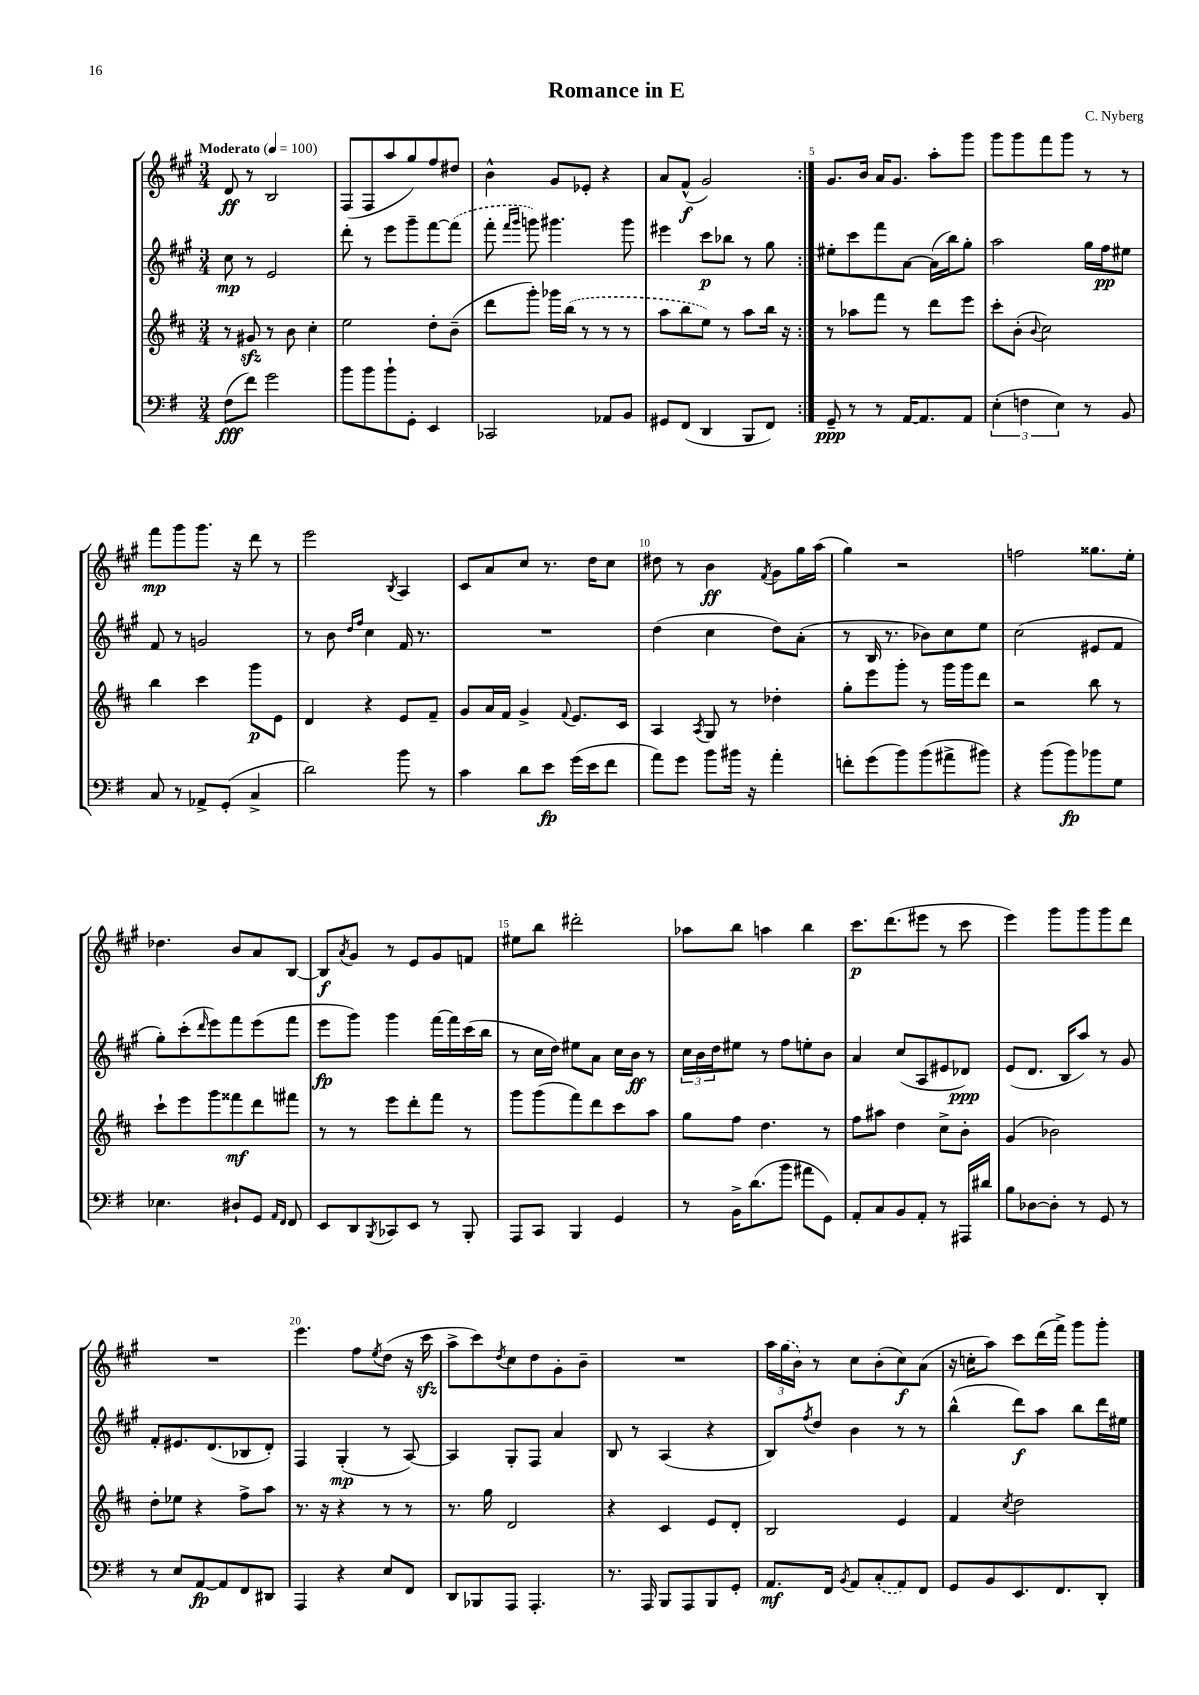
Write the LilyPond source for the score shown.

\header { title = "Romance in E" composer = "C. Nyberg" }
<<
\new StaffGroup <<
\new Staff = "s0" {
    \clef treble \key a \major \numericTimeSignature \time 3/4 \tempo "Moderato" 4 = 100
    \repeat volta 2 { d'8\ff r8 b2 |
    fis8( fis8 a''8 gis''8) fis''8 dis''8 |
    b'4-^ gis'8 ees'8-. r4 |
    a'8 fis'8-^\f( gis'2) | }
    gis'8. b'16 a'16 gis'8. a''8-. gis'''8 |
    gis'''8 gis'''8 fis'''8 gis'''8 r8 r8 |
    fis'''8\mp gis'''8 gis'''8. r16 d'''8 r8 |
    e'''2 \acciaccatura { b8 } a4 |
    cis'8 a'8 cis''8 r8. d''16 cis''8 |
    dis''8 r8 b'4\ff \acciaccatura { fis'8 } gis'8 gis''16 a''16( |
    gis''4) r2 |
    f''2 gisis''8. e''16-. |
    des''4. b'8 a'8 b8~ |
    b8\f \acciaccatura { a'8 } gis'8 r8 e'8 gis'8 f'8 |
    eis''8 b''8 dis'''2-. |
    aes''8 b''8 a''4 b''4 |
    cis'''8.\p d'''8.( eis'''8 r8 cis'''8 |
    e'''4) gis'''8 gis'''8 gis'''8 d'''8 |
    R2. |
    e'''4. fis''8 \acciaccatura { e''8 } d''8( r16 cis'''16\sfz |
    a''8-> cis'''8) \acciaccatura { d''8 } cis''8 d''8 gis'8-. b'8-- |
    R2. |
    \tuplet 3/2 { a''16 \once \slurDashed gis''16( b'16) } r8 cis''8 b'8-.( cis''8\f) a'8( |
    r16 c''16-. a''8) cis'''8 d'''16( fis'''16->) gis'''8 gis'''8-. \bar "|." |
}
\new Staff = "s1" {
    \clef treble \key a \major \numericTimeSignature \time 3/4
    \repeat volta 2 { cis''8\mp r8 e'2 |
    d'''8-. r8 e'''8 gis'''8-- fis'''8~ \once \slurDashed fis'''8( |
    fis'''8-. \grace { fis'''16 gis'''16 } g'''8) gis'''4. gis'''8 |
    eis'''4 cis'''8\p bes''8 r8 gis''8 | }
    eis''8-. cis'''8 fis'''8 a'8~ a'16( b''16) gis''8-. |
    a''2 gis''16 fis''16\pp eis''8 |
    fis'8 r8 g'2 |
    r8 b'8 \grace { d''16 fis''16 } cis''4 fis'16 r8. |
    R2. |
    d''4( cis''4 d''8) a'8-.( |
    r8 b16 r8. bes'8) cis''8 e''8 |
    cis''2( eis'8 fis'8 |
    gis''8-.) cis'''8-.( \grace { d'''16 } e'''8) fis'''8 e'''8( fis'''8 |
    e'''8\fp gis'''8) gis'''4 fis'''16~ fis'''16 cis'''16( b''16 |
    r8 cis''16 d''16) eis''8 a'8 cis''16 b'16\ff r8 |
    \tuplet 3/2 { cis''16 b'16 d''16 } eis''8 r8 fis''8 e''8-. b'8 |
    a'4 cis''8( a8 eis'8 des'8\ppp) |
    e'8( d'8. b16 a''8) r8 gis'8 |
    fis'8-. eis'8. d'8.( bes8 d'8-.) |
    fis4 gis4-.\mp( r8 a8~) |
    a4 gis8-. fis8 a'4 |
    b8 r8 a4( r4 |
    b8) \acciaccatura { fis''8 } d''8 b'4 r8 r8 |
    b''4-^( d'''8\f) a''8 b''8 d'''16 eis''16 \bar "|." |
}
\new Staff = "s2" {
    \clef treble \key d \major \numericTimeSignature \time 3/4
    \repeat volta 2 { r8 gis'8\sfz r8 b'8 cis''4-. |
    e''2 d''8-. b'8--( |
    d'''8 g'''8-.) ges'''16 \once \slurDashed b''16( r8 r8 r8 |
    a''8 b''8 e''8) r8 a''8 b''16 r16 | }
    r8 aes''8 fis'''8 r8 d'''8 e'''8 |
    cis'''8-. b'8-.( \appoggiatura { b'8 } cis''2) |
    b''4 cis'''4 g'''8\p e'8 |
    d'4 r4 e'8 fis'8-- |
    g'8 a'16 fis'16 g'4-> \appoggiatura { fis'8 } e'8. cis'16 |
    a4 \acciaccatura { a8 } g8 r8 des''4-. |
    g''8-. e'''8 g'''8-. r8 g'''16 g'''16 d'''8 |
    r2 b''8 r8 |
    cis'''8-! e'''8 g'''8 fisis'''8\mf d'''8 fis'''8 |
    r8 r8 e'''8 d'''8-. fis'''8 r8 |
    g'''8 g'''8( fis'''8) d'''8 cis'''8 a''8 |
    g''8 fis''8 d''4. r8 |
    fis''8 ais''8 d''4 cis''8-> b'8-. |
    g'4( bes'2) |
    d''8-. ees''8 r4 fis''8-> a''8 |
    r8. r16 r4 r8 r8 |
    r8. g''16 d'2 |
    r4 cis'4 e'8 d'8-. |
    b2 e'4 |
    fis'4 \acciaccatura { cis''8 } d''2 \bar "|." |
}
\new Staff = "s3" {
    \clef bass \key g \major \numericTimeSignature \time 3/4
    \repeat volta 2 { fis8\fff( fis'8) g'2 |
    b'8 b'8 b'8-! g,8-. e,4 |
    ces,2 aes,8 b,8 |
    gis,8 fis,8( d,4 b,,8 fis,8) | }
    g,8--\ppp r8 r8 a,16~ a,8. a,8 |
    \tuplet 3/2 { e4-.( f4 e4) } r8 b,8 |
    c8 r8 aes,8-> g,8-.( c4-> |
    d'2) b'8 r8 |
    c'4 d'8 e'8\fp g'16( e'16 fis'8 |
    a'8) g'8 b'8 bis'16 r16 a'4-. |
    f'8-. g'8( b'8) b'8( ais'8-> bis'8) |
    r4 b'8( b'8\fp) bes'8 g8 |
    ees4. dis8-! g,8 \grace { a,16 fis,16 } fis,8 |
    e,8 d,8 \acciaccatura { b,,8 } ces,8 e,8 r8 b,,8-. |
    a,,8 c,8 b,,4 g,4 |
    r8 b,16-> d'8.( b'8 ais'8 g,8) |
    a,8-. c8 b,8 a,8-. r8 ais,,16 dis'16 |
    b8 des8~ des8-. r8 g,8 r8 |
    r8 e8 a,8~\fp a,8 fis,8 dis,8 |
    a,,4 r4 e8 fis,8 |
    d,8 bes,,8 a,,8 a,,4.-. |
    r8. a,,16 b,,8 a,,8 b,,8 g,8-. |
    a,8.\mf fis,16 \acciaccatura { b,8 } a,8 \once \slurDashed c8-.( a,8) fis,8 |
    g,8 b,8 e,8. fis,8. d,8-. \bar "|." |
}
>>
>>
\layout { \context { \Score \override BarNumber.break-visibility = ##(#f #t #t) barNumberVisibility = #(every-nth-bar-number-visible 5) } }
